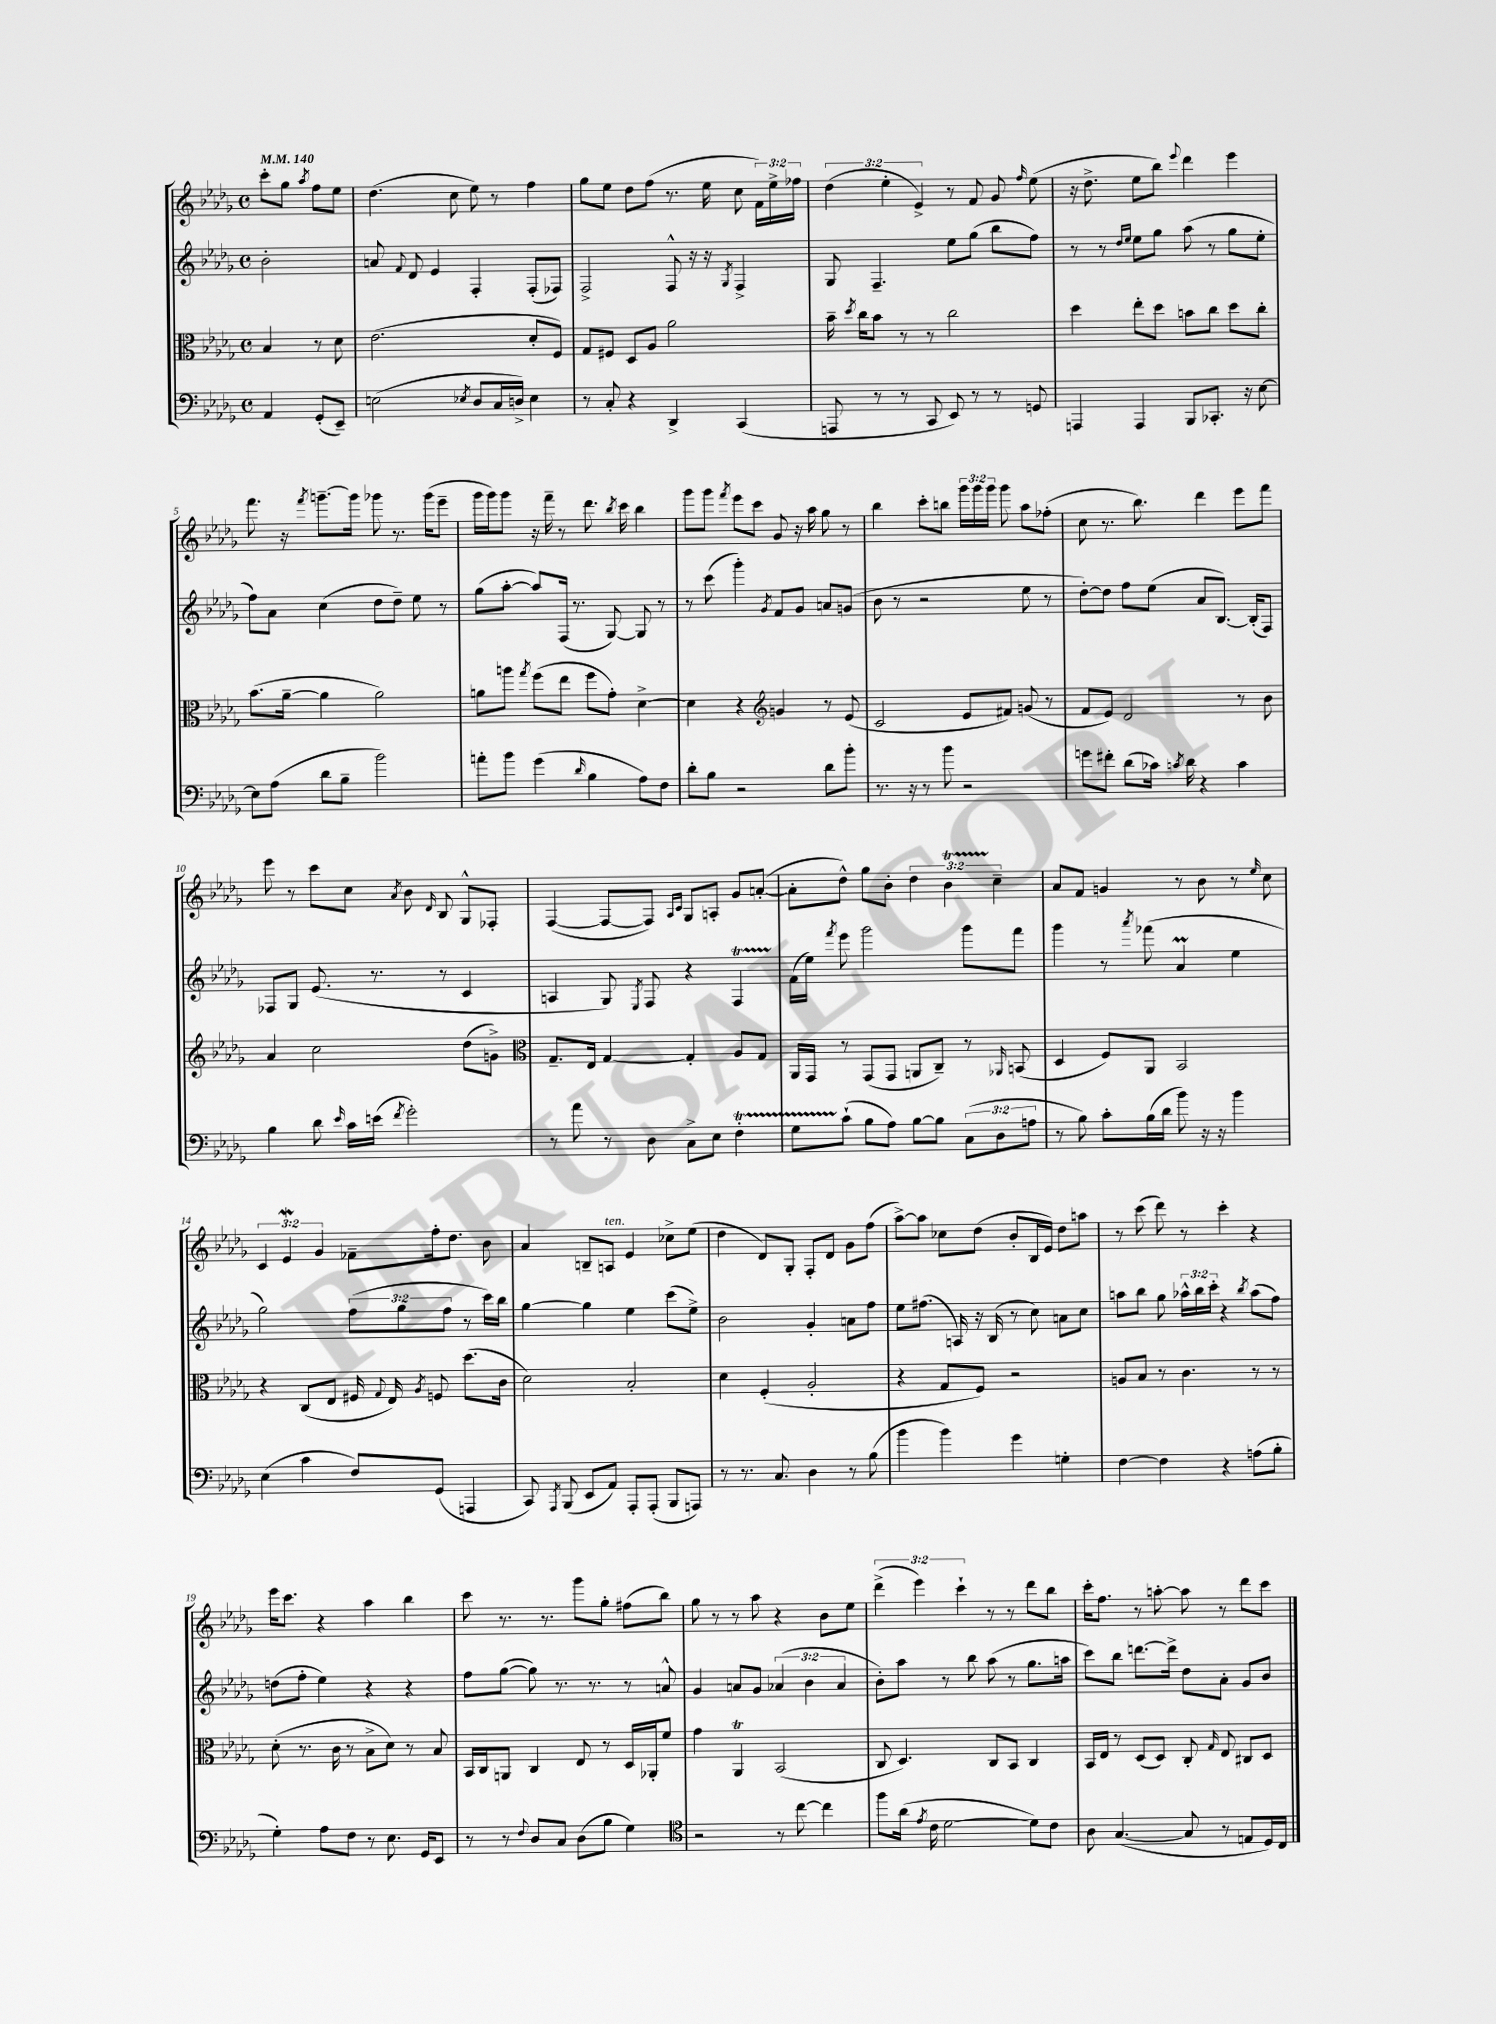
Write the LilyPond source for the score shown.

<<
\new StaffGroup <<
\new Staff = "s0" {
    \clef treble \key des \major \defaultTimeSignature \time 4/4 \override Staff.TupletNumber.text = #tuplet-number::calc-fraction-text \partial 2 \tempo 4 = 140
    \autoBeamOff c'''8[-. ges''8] \acciaccatura { aes''8 } f''8[ ees''8] |
    des''4.( c''8 ees''8) r8 f''4 |
    ges''8[ ees''8] des''8[ f''8]( r8. ees''16 c''8 \tuplet 3/2 { f'16[) ees''16-> fes''16] } |
    \tuplet 3/2 { des''4( ees''4-. ees'4->) } r8 f'8 ges'8 \grace { f''16 } ees''8( |
    r16 des''8.-> ees''8[ bes''8]) \appoggiatura { ees'''8 } des'''4 ees'''4 |
    f'''8. r16 \acciaccatura { f'''8 } g'''8.[~-- g'''16] ges'''8 r8. ges'''16[( ees'''8]-- |
    ges'''16[ ges'''16) ges'''8] r16 f'''16-- r8 des'''8. \acciaccatura { bes''8 } c'''16 bes''4 |
    ges'''8[ ges'''8] \acciaccatura { f'''8 } ees'''8[ c'''8] ges'8 r16 aes''16 ges''8 r8 |
    bes''4 c'''8[-. b''8] \tuplet 3/2 { ges'''16[ ges'''16 ges'''16] } ges'''8 aes''8[ fes''8]-.( |
    c''8 r8. bes''8.) des'''4 ees'''8[ f'''8] |
    ees'''8 r8 c'''8[ c''8] \acciaccatura { aes'8 } bes'8 \grace { des'16 } bes8 ges8[-^ fes8]-. |
    f4~( f8[~ f8]) \grace { aes16[ c'16] } ges8[ a8]-. ges'8[ a'8]~-.( |
    a'8[-. des''8]-^) ges''8[ bes'8]-. \tuplet 3/2 { des''4 bes'4\startTrillSpan c''4--\stopTrillSpan } |
    aes'8[ f'8] g'4 r8 bes'8 r8 \grace { ees''16 } c''8 |
    \tuplet 3/2 { c'4 ees'4\mordent ges'4 } fes'8[-- f''16-. des''8.] bes'8 |
    aes'4 b8[-- a8]^\markup { \italic "ten." } ees'4 ces''8[-> ees''8]( |
    des''4 des'8[) ges8]-. f8[-. des'8] ges'8[ f''8]( |
    aes''8[~->) aes''8] ces''8[ des''8]( bes'8[-. bes16 ees'16]) des''8[ a''8] |
    r8 c'''8( des'''8) r8 c'''4-. r4 |
    ees'''16[ c'''8.] r4 aes''4 bes''4 |
    c'''8 r8. r8. ges'''8[ ges''8]-. fis''8[( bes''8]) |
    ges''8 r8 r8 aes''8 r4 bes'8[ ees''8] |
    \tuplet 3/2 { des'''4->( ees'''4) c'''4-! } r8 r8 des'''8[ bes''8] |
    c'''16[-. f''8.] r8 a''8~-. a''8 r8 des'''8[ c'''8] \bar "|." |
}
\new Staff = "s1" {
    \clef treble \key des \major \defaultTimeSignature \time 4/4 \override Staff.TupletNumber.text = #tuplet-number::calc-fraction-text \partial 2
    \autoBeamOff bes'2-. |
    a'8 \appoggiatura { f'8 } des'8 ees'4 f4-. f8[-.( fes8]) |
    f2-> f8-^ r16 r16 \acciaccatura { ges8 } f4-> |
    ges8 f4.-- ees''8[ ges''8]( bes''8[ f''8]) |
    r8 r8 \grace { des''16[ ees''16] } ees''8[ ges''8] aes''8( r8 ges''8[ ees''8]-. |
    f''8[) aes'8] c''4( des''8[ des''8]--) ees''8 r8 |
    ges''8[( aes''8]~-. aes''8[) f16]( r8. ges8~) ges8 r8 |
    r8 c'''8( ges'''4-.) \acciaccatura { ges'8 } f'8[ ges'8] a'8[ g'8]( |
    bes'8 r8 r2 ees''8 r8 |
    des''8[~-.) des''8] f''8[ ees''8]( aes'8[ bes8.]~) bes16[-.( f8]) |
    fes8[ ges8] ees'8.( r8. r8 c'4 |
    a4 ges8) \acciaccatura { ees8 } f8 r4 f4\startTrillSpan |
    f'16[\stopTrillSpan( ees''16]) \acciaccatura { f'''8 } ees'''8 ges'''2 ges'''8[ f'''8] |
    ges'''4 r8 \acciaccatura { aes'''8 } fes'''8( aes'4\prall ees''4 |
    ges''2) \tuplet 3/2 { f''8[( ges''8 f''8] } r8 c'''16[) bes''16] |
    ges''4~ ges''4 ees''4 c'''8[( ees''8]->) |
    bes'2 ges'4-. a'8[ f''8] |
    ees''8[ fis''8.]( a16) r16 bes16( r8 c''8) a'8[ c''8] |
    a''8[ bes''8] ges''8 \tuplet 3/2 { aes''16[-^ bes''16 c'''16]-. } r4 \acciaccatura { bes''8 } aes''8[( f''8]) |
    d''8[( f''8]-. ees''4) r4 r4 |
    f''8[ ges''8]~( ges''8) r8. r8. r8 a'8-^ |
    ges'4 a'8[ ges'8] \tuplet 3/2 { aes'4( bes'4 aes'4 } |
    bes'8[-.) aes''8] r8 bes''8 aes''8( r8 ges''8.[ a''16] |
    c'''8[) bes''8] d'''8.[~ d'''16]-> des''8[ aes'8]-. ges'8[ bes'8] \bar "|." |
}
\new Staff = "s2" {
    \clef alto \key des \major \defaultTimeSignature \time 4/4 \partial 2
    \autoBeamOff bes4 r8 des'8 |
    ees'2.( des'8[-. f8]) |
    ges8[ fis8] des8[ aes8] aes'2 |
    bes'16-- \acciaccatura { des''8 } c''16[ bes'8] r8 r8 c''2 |
    des''4 ees''8[-. des''8] b'8[ c''8] des''8[ c''8]-. |
    bes'8.[( aes'16]~-- aes'4 aes'2) |
    a'8[ a''8] \acciaccatura { ges''8 } f''8[( ees''8] f''8[ ges'8]-.) des'4~-> |
    des'4 r4 \clef treble g'4 r8 ees'8( |
    c'2 ees'8[ fis'8]) g'8( r8 |
    f'8[ ees'8]) des'2 r8 bes'8 |
    aes'4 c''2 des''8[( g'8]->) |
    \clef alto ges8.[-- ees16] ges4~ ges4-. aes8[ ges8] |
    aes,16[ ges,16] r8 ges,8[( ges,8] a,8[ c8]--) r8 \grace { aes,16 } b,8( |
    des4 f8[) aes,8] bes,2 |
    r4 c8[( ees8] fis16 \appoggiatura { ges8 } ees16) \acciaccatura { aes8 } f8 des''8.[( c'16] |
    des'2) bes2-. |
    des'4 f4-.( aes2-. |
    r4 ges8[ f8]) r2 |
    a8[ bes8] r8 c'4. r8 r8 |
    des'8-.( r8. c'16 r8 bes8[-> des'8]) r8 bes8 |
    bes,16[ c16 a,8] c4 ees8 r8 des16[ aes,16-. f'8] |
    ges'4 aes,4\trill bes,2( |
    c8 des4.) c8[ bes,8] c4 |
    bes,16[ ees16] r8 des8[( des8]) c8-. \grace { ges16 } ees8 cis8[ des8] \bar "|." |
}
\new Staff = "s3" {
    \clef bass \key des \major \defaultTimeSignature \time 4/4 \override Staff.TupletNumber.text = #tuplet-number::calc-fraction-text \partial 2
    \autoBeamOff aes,4 ges,8[-.( ees,8]--) |
    e2( \acciaccatura { ees8 } des8[ c16 d16]->) ees4 |
    r8 c8-. r4 des,4-> c,4( |
    a,,8 r8 r8 c,8 ees,8) r8 r8 g,8 |
    a,,4 a,,4 bes,,8[ ces,8.]-. r16 ees8~ |
    ees8[ aes8]( des'8[ bes8]-- bes'2) |
    a'8[-. bes'8] ges'4( \grace { des'16 } bes4 aes8[) f8] |
    des'8[-. bes8] r2 des'8[ bes'8]-. |
    r8. r16 r8 bes'8 r2 |
    g'8[ fis'8]-. des'8[( ces'16]) \acciaccatura { c'8 } des'16 r4 c'4 |
    bes4 des'8 \grace { ees'16 } c'16[ e'16]( \acciaccatura { f'8 } ges'2-.) |
    r8 aes'8 r8 des8 c8[-> ees8] f4-.\startTrillSpan |
    ges8[ c'8]-!\stopTrillSpan( bes8[ aes8]) bes8[~ bes8] \tuplet 3/2 { c8[( des8 a8] } |
    r8 bes8) c'8[-. bes16( des'16] bes'8) r16 r16 bes'4 |
    ees4( c'4 f8[) ges,8]( a,,4 |
    c,8) \acciaccatura { aes,,8 } bes,,8( ees,8[ aes,8]) aes,,8[-. aes,,8]-.( bes,,8[ a,,8]) |
    r8 r8. c8. des4 r8 bes8( |
    bes'4 bes'4) ges'4 g4-. |
    f4~ f4 r4 a8[( bes8]-. |
    ges4-.) aes8[ f8] r8 ees8. ges,16[ ees,8] |
    r8 r8 \appoggiatura { f8 } des8[ c8] des8[( bes8] ges4) |
    \clef tenor r2 r8 c''8~ c''4 |
    f''8[ aes'16]( \acciaccatura { ees'8 } c'16 des'2~ des'8[) c'8] |
    aes8 ges4.~( ges8 r8 e8[ des16) c16] \bar "|." |
}
>>
>>
